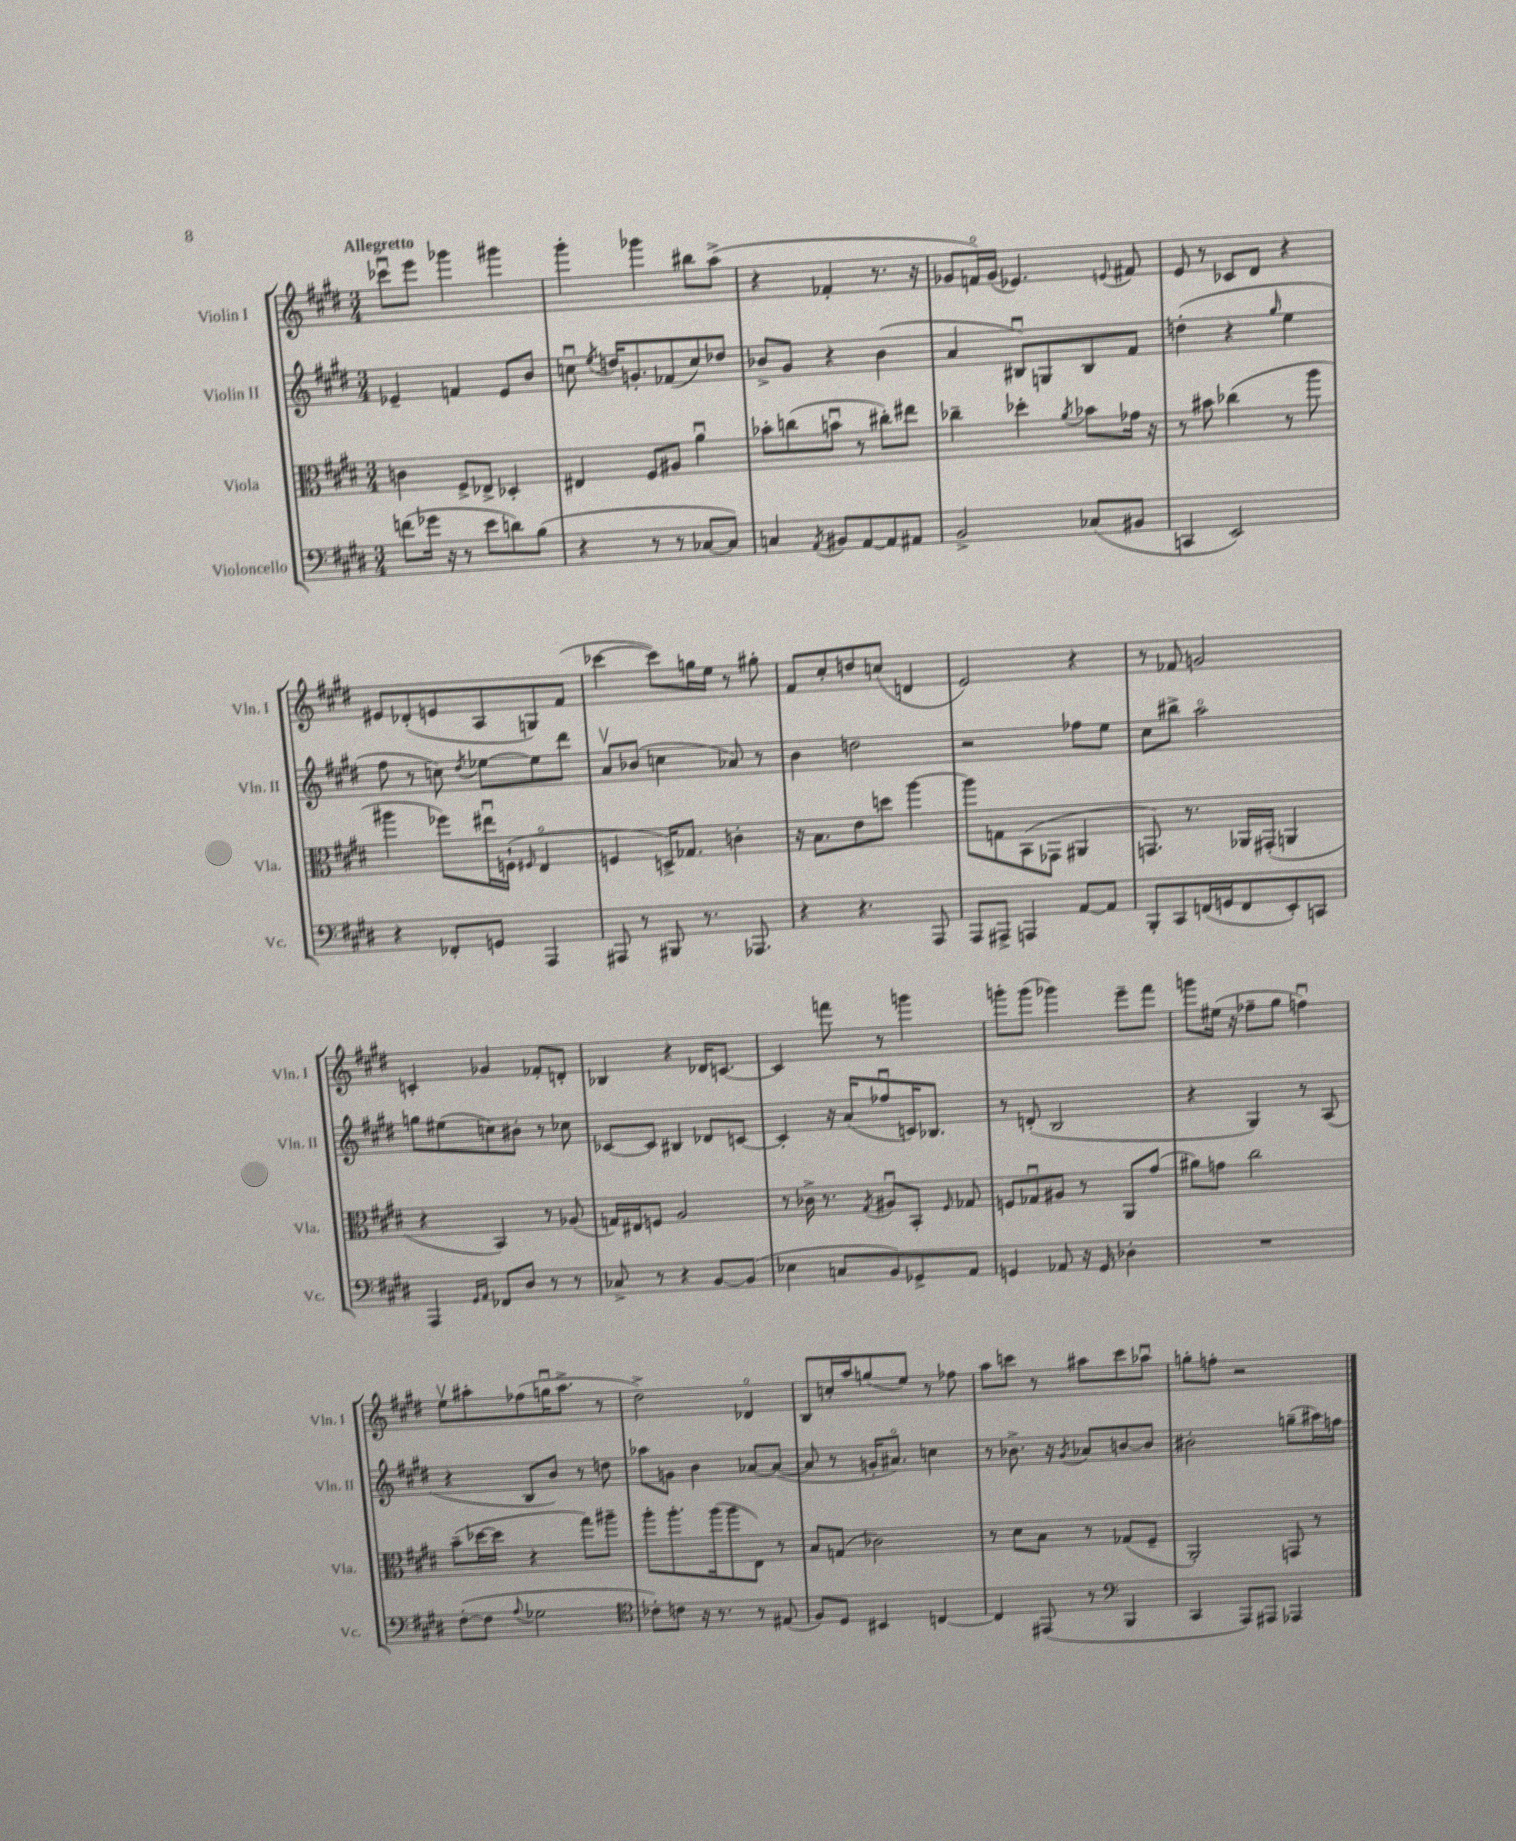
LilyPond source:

<<
\new StaffGroup <<
\new Staff = "s0" \with { instrumentName = "Violin I" shortInstrumentName = "Vln. I" } {
    \clef treble \key e \major \numericTimeSignature \time 3/4 \tempo "Allegretto"
    \autoBeamOff ces'''8[\downbow e'''8] ges'''4 gis'''4 |
    gis'''4-. ges'''4 bis''8[ a''8]->( |
    r4 fes'4-. r8. r16 |
    ges'8[ f'16\flageolet) ges'16]( ees'4.) \appoggiatura { e'8 } fis'8 |
    e'8 r8 ces'8[ dis'8] r4 |
    eis'8[ des'8-.( e'8 a8 g8) fis'8]( |
    ces'''4~ ces'''8[) g''16 e''16] r8 gis''8-. |
    fis'8[ cis''8-. d''8 c''8]( d'4 |
    e'2) r4 |
    r8 fes'8 g'2 |
    c'4-. ges'4 fes'8[-. d'8]-. |
    bes4 r4 des'16[ c'8.]~ |
    c'4 f'''8 r8 g'''4 |
    g'''8[-. g'''8]( ges'''4) e'''8[-- fis'''8] |
    g'''8[ eis''16]( r16 fes''8[-- gis''8] f''4\downbow) |
    e''8[\upbow ais''8-. fes''8( g''16\downbow ais''8.]-> r8 |
    dis''2->) des'4\flageolet |
    b8[ c''16-. a''16 g''8( e''8]) r8 fes''8 |
    a''8[ c'''8] r8 ais''8[ c'''8 aes''8]\downbow |
    g''8[-. f''8]-. r2 \bar "|." |
}
\new Staff = "s1" \with { instrumentName = "Violin II" shortInstrumentName = "Vln. II" } {
    \clef treble \key e \major \numericTimeSignature \time 3/4
    \autoBeamOff ees'4-- f'4 ees'8[ b'8] |
    c''8\downbow \acciaccatura { e''8 } d''16[ g'8.-. fes'8( c''8) des''8] |
    bes'8[-> gis'8] r4 bes'4( |
    a'4 bis8[\downbow) g8 bis8 fis'8] |
    d''4-.( r4 \grace { gis''16 } e''4 |
    fis''8 r8 c''8) \acciaccatura { dis''8 } ees''8[~ ees''8 dis'''8] |
    a'8[\upbow bes'8]( c''4 aes'8) r8 |
    b'4 d''2 |
    r2 fes''8[ e''8] |
    cis''8[ bis''8]-> a''2\flageolet |
    g''8[ eis''8( c''8) bis'8]-. r8 ces''8 |
    ces'8[~ ces'8] bis4 des'8[ c'8]~ |
    c'4-. r16 a'16[( fes''8\downbow c'16) bes8.] |
    r8 d'8-.( b2 |
    r4 gis4) r8 a8( |
    r4 b8[ b'8]) r8 d''8 |
    aes''8[ g'8] b'4 aes'8[~ aes'8]~( |
    aes'8 r8 g'16[-. ais'8.]\flageolet) c''4 |
    r8 bes'8.-> r16 \acciaccatura { gis'8 } aes'8[ b'8~ b'8] |
    bis'2-. g''8[--( ais''16) f''16] \bar "|." |
}
\new Staff = "s2" \with { instrumentName = "Viola" shortInstrumentName = "Vla." } {
    \clef alto \key e \major \numericTimeSignature \time 3/4
    \autoBeamOff c'4 fis8[-> ees8]-> des4-. |
    eis4 fis8[ ais8] a'4\downbow |
    bes'8[-. c''8( b'8]\downbow r8 cis''8[-.) eis''8] |
    ces''4-- des''4-. \acciaccatura { a'8 } bes'8[ ges'16] r16 |
    r8 bis'8 ces''4( r8 a''8 |
    ais''4 fes''8[) eis''16\downbow f16]-!( \grace { fis16 } e4\flageolet |
    f4 d16[->) ges8.] c'4-. |
    r16 b8.[ e'8 d''8] a''4~ |
    a''8[ g8 b,8( ges,8] ais,4 |
    g,8.) r8. aes,16[ gis,16]-.( a,4 |
    r4 b,4) r8 aes8( |
    g16[) eis16 f8] a2 |
    r8 ces'16-> r8. \acciaccatura { gis8 } ais8[\downbow b,8]-. \grace { fis16 } ges8 |
    f8[ ges8\downbow ais8] r8 a,8[ gis'8]( |
    ais'8[) g'8] cis''2 |
    b'8[--( des''16~ des''16] r4 gis''8[) ais''8]-- |
    a''8[-. a''8.-. a''16( a''8 e8]) r8 |
    b8[ g8]( ces'2) |
    r8 dis'8[ b8] r8 ges8[( fis8]-- |
    a,2-.) g,8 r8 \bar "|." |
}
\new Staff = "s3" \with { instrumentName = "Violoncello" shortInstrumentName = "Vc." } {
    \clef bass \key e \major \numericTimeSignature \time 3/4
    \autoBeamOff f'8[( ges'16] r16 r8 e'8[ d'8) b8]( |
    r4 r8 r8 ces8[~ ces8]) |
    c4 \acciaccatura { a,8 } bis,8[ a,8~ a,8 ais,8] |
    b,2-> ces8[( bis,8] |
    c,4 e,2) |
    r4 fes,8[-. g,8] a,,4 |
    ais,,8 r8 bis,,8 r8. aes,,8. |
    r4 r4. a,,8 |
    a,,8[ ais,,8]-> a,,4 a,8[~ a,8] |
    b,,8[-. cis,8 f,16( g,16 f,8 e,8-.) c,8] |
    a,,4 \grace { gis,16[ a,16] } fes,8[ dis8] r8 r8 |
    ces8-> r8 r4 b,8[~ b,8]( |
    ees4 c8[ b,8) ges,8-> a,8] |
    g,4 aes,8 r16 g,16 des4-. |
    R2. |
    fis8[~-.( fis8] \appoggiatura { a8 } ges2 |
    \clef tenor ces'8[-.) c'8] r16 r8. r8 eis8( |
    fis8[) dis8] bis,4 c4~ |
    c4 eis,8( r8 \clef bass b,,4 |
    cis,4 a,,8[) ais,,8] aes,,4 \bar "|." |
}
>>
>>
\layout { \context { \Score \remove "Bar_number_engraver" } }
